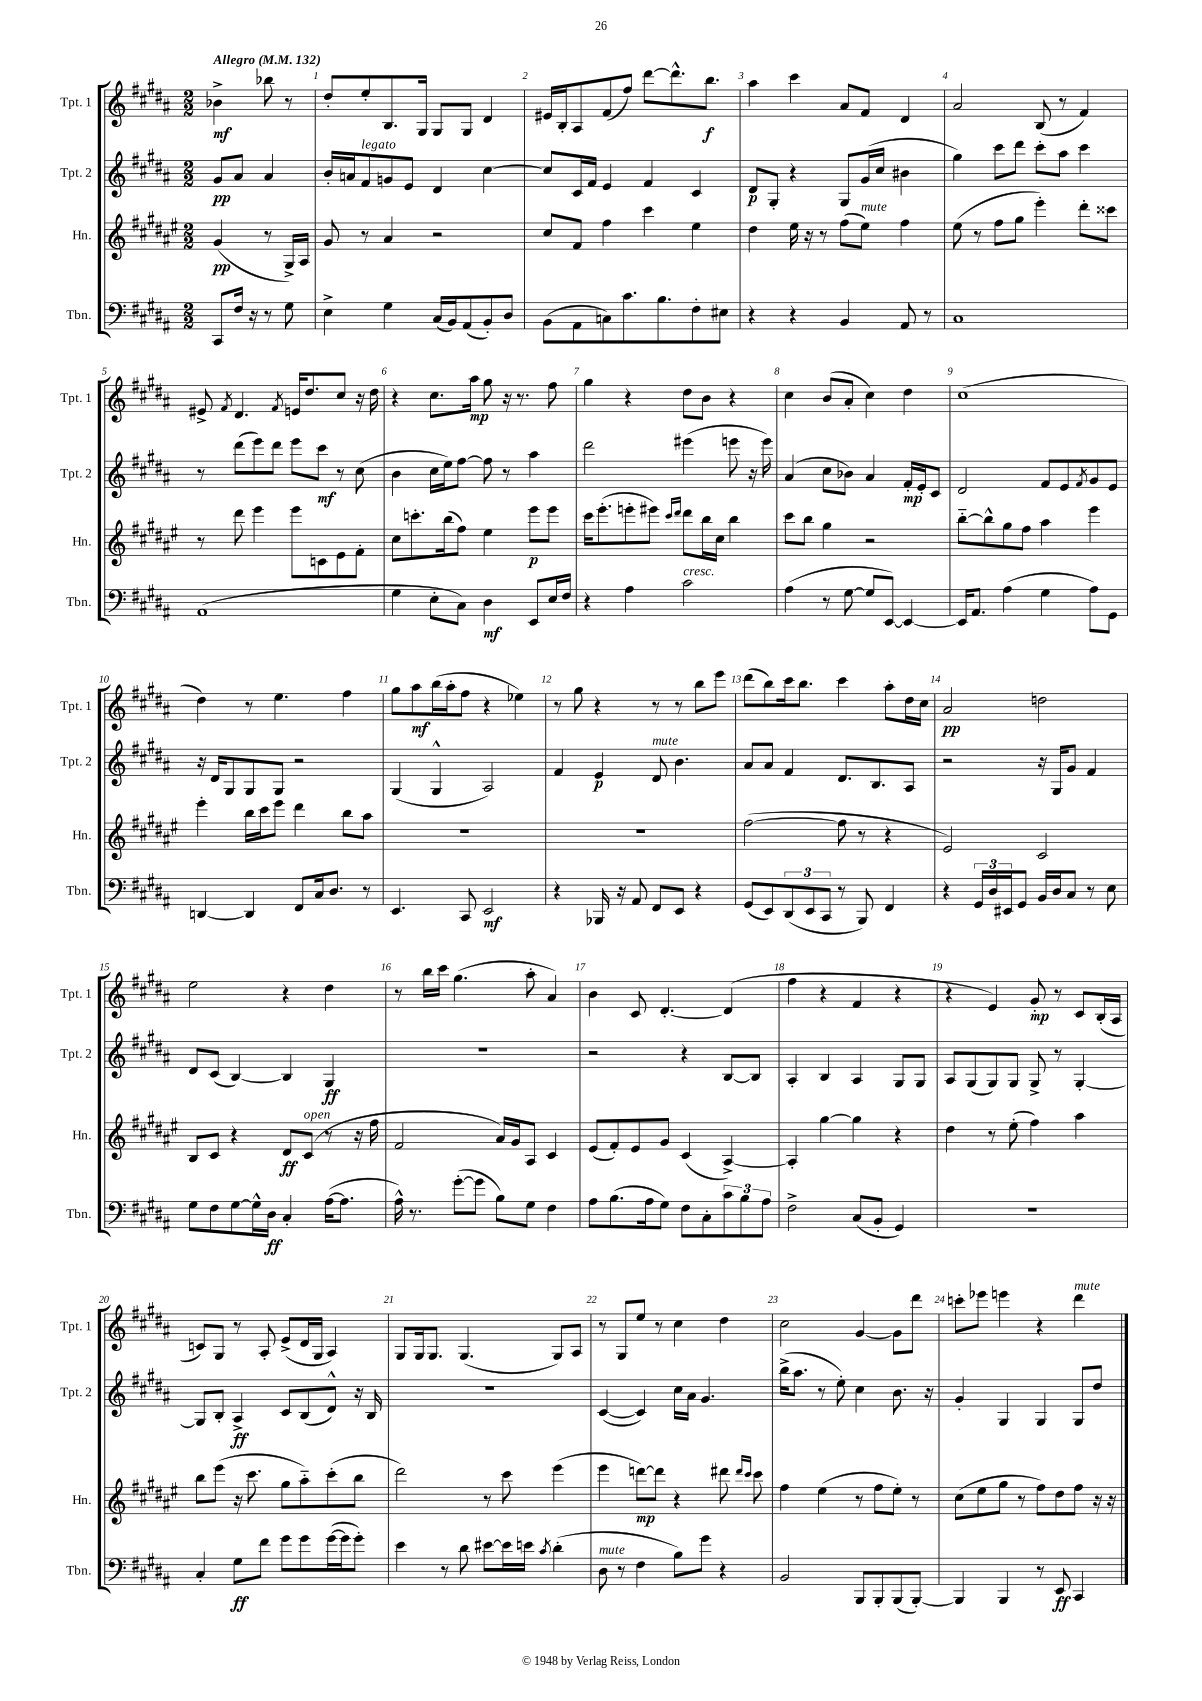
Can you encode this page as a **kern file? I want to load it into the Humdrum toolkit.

**kern	**dynam	**kern	**dynam	**kern	**dynam	**kern	**dynam
*part4	*part4	*part3	*part3	*part2	*part2	*part1	*part1
*staff4	*staff4	*staff3	*staff3	*staff2	*staff2	*staff1	*staff1
*I"Tbn.	*	*I"Hn.	*	*I"Tpt. 2	*	*I"Tpt. 1	*
*I'Tbn.	*	*I'Hn.	*	*I'Tpt. 2	*	*I'Tpt. 1	*
*clefF4	*	*clefG2	*	*clefG2	*	*clefG2	*
*k[f#c#g#d#a#]	*	*k[f#c#g#d#a#e#]	*	*k[f#c#g#d#a#]	*	*k[f#c#g#d#a#]	*
*M2/2	*	*M2/2	*	*M2/2	*	*M2/2	*
*MM132	*	*MM132	*	*MM132	*	*MM132	*
=	=	=	=	=	=	=	=
!	!	!	!	!	!	!LO:TX:a:B:t=Allegro	!
8CC#/L	.	(4g#/	pp	8g#/L	pp	4b-X^\	mf
16F#/Jk	.	.	.	8a#/J	.	.	.
16r	.	.	.	.	.	.	.
8r	.	8r	.	4a#/	.	8bb-X\	.
8G#\	.	16G#^/LL)	.	.	.	8r	.
.	.	16A#/JJ	.	.	.	.	.
=1	=1	=1	=1	=1	=1	=1	=1
4E^\	.	8g#/	.	16b'/LL	.	8dd#'/L	.
.	.	.	.	16an/J	.	.	.
!	!	!	!	!LO:TX:a:i:t=legato	!	!	!
.	.	8r	.	8f#/	.	8ee'/	.
4G#\	.	4a#/	.	8gn/	.	8.B/	.
.	.	.	.	8e/J	.	.	.
.	.	.	.	.	.	16G#/Jk	.
(16C#/LL	.	2r	.	4d#/	.	8G#/L	.
16BB/J)	.	.	.	.	.	.	.
(8AA#/	.	.	.	.	.	8G#/J	.
8BB'/)	.	.	.	[4cc#\	.	4d#/	.
8D#/J	.	.	.	.	.	.	.
=2	=2	=2	=2	=2	=2	=2	=2
(8BB\L	.	8cc#/L	.	8cc#/L]	.	16e#X/LL	.
.	.	.	.	.	.	16B'/J	.
8AA#\	.	8f#/J	.	16c#/L	.	8A#/	.
.	.	.	.	16f#/JJ	.	.	.
8Cn\)	.	4ff#\	.	4e/	.	(8f#/	.
8.c#\	.	.	.	.	.	8ff#/J)	.
.	.	4ccc#\	.	4f#/	.	[8ddd#\L	.
8.B\	.	.	.	.	.	.	.
.	.	.	.	.	.	8.ddd#^^\]	.
8F#'\	.	4ee#\	.	4c#/	.	.	.
.	.	.	.	.	.	8.bb\J	f
8E#X\J	.	.	.	.	.	.	.
=3	=3	=3	=3	=3	=3	=3	=3
4r	.	4dd#\	.	8d#/L	p	4aa#\	.
.	.	.	.	8G#'/J	.	.	.
4r	.	16ee#\	.	4r	.	4ccc#\	.
.	.	16r	.	.	.	.	.
.	.	8r	.	.	.	.	.
4BB/	.	(8ff#\L	.	8G#/L	.	8a#/L	.
!	!	!LO:TX:a:i:t=mute	!	!	!	!	!
.	.	8ee#\J)	.	(16g#/L	.	8f#/J	.
.	.	.	.	16cc#/JJ	.	.	.
8AA#/	.	4ff#\	.	4b#X\	.	4d#/	.
8r	.	.	.	.	.	.	.
=4	=4	=4	=4	=4	=4	=4	=4
1C#	.	(8ee#\	.	4gg#\)	.	2a#/	.
.	.	8r	.	.	.	.	.
.	.	8ff#\L	.	8ccc#\L	.	.	.
.	.	8gg#\J	.	8ddd#\J	.	.	.
.	.	4eee#'\)	.	8ccc#'\L	.	(8B/	.
.	.	.	.	8aa#\J	.	8r	.
.	.	8ddd#'\L	.	4ccc#\	.	4f#/)	.
.	.	8ccc##X\J	.	.	.	.	.
!!LO:LB:g=z
=5	=5	=5	=5	=5	=5	=5	=5
(1AA#	.	8r	.	8r	.	8e#X^/	.
.	.	.	.	.	.	8qf#/	.
.	.	8ddd#\	.	(8ddd#\L	.	4.d#/	.
.	.	4eee#\	.	8eee\)	.	.	.
.	.	.	.	8ddd#\J	.	.	.
.	.	.	.	.	.	8qf#/	.
.	.	8eee#\L	.	8eee\L	.	16en/KL	.
.	.	.	.	.	.	8.dd#/	.
.	.	8cn\	.	8ccc#\J	mf	.	.
.	.	8e#\	.	8r	.	8cc#/J	.
.	.	8f#'\J	.	(8cc#\	.	16r	.
.	.	.	.	.	.	16dd#\	.
=6	=6	=6	=6	=6	=6	=6	=6
4G#\	.	8cc#\L	.	4b\	.	4r	.
.	.	8.cccn'\	.	.	.	.	.
8E'\L	.	.	.	16cc#\LL	.	8.cc#\L	.
.	.	(16bb\k	.	16ee\J)	.	.	.
8C#\J)	.	8ff#\J)	.	[8ff#\J	.	.	.
.	.	.	.	.	.	16aa#\Jk	mp
4D#\	mf	4ee#\	.	8ff#\]	.	8gg#\	.
.	.	.	.	8r	.	16r	.
.	.	.	.	.	.	8.r	.
8EE/L	.	8eee#\L	p	4aa#\	.	.	.
16E/L	.	8eee#\J	.	.	.	8ff#\	.
16F#/JJ	.	.	.	.	.	.	.
=7	=7	=7	=7	=7	=7	=7	=7
4r	.	16ccc#\KL	.	2ddd#\	.	4gg#\	.
.	.	(8.eee#'\	.	.	.	.	.
4A#\	.	8eeen'\	.	.	.	4r	.
.	.	8eee#X\J)	.	.	.	.	.
.	.	16qqccc#/LL	.	.	.	.	.
.	.	16qqddd#/JJ	.	.	.	.	.
!LO:TX:a:i:t=cresc.	!	!	!	!	!	!	!
2c#\	.	8ddd#\L	.	(4eee#X\	.	8dd#\L	.
.	.	16bb\L	.	.	.	8b\J	.
.	.	16cc#\JJ	.	.	.	.	.
.	.	4bb\	.	8eeen\	.	4r	.
.	.	.	.	16r	.	.	.
.	.	.	.	16eee\)	.	.	.
=8	=8	=8	=8	=8	=8	=8	=8
(4A#\	.	8ccc#\L	.	(4a#/	.	4cc#\	.
.	.	8bb\J	.	.	.	.	.
8r	.	4gg#\	.	8cc#\L	.	(8b/L	.
[8G#\	.	.	.	8b-X\J)	.	8a#'/J	.
8G#/L]	.	2r	.	4a#/	.	4cc#\)	.
[8EE/J)	.	.	.	.	.	.	.
4EE/_	.	.	.	16f#'/LL	mp	4dd#\	.
.	.	.	.	16e'/J	.	.	.
.	.	.	.	8c#/J	.	.	.
=9	=9	=9	=9	=9	=9	=9	=9
16EE/KL]	.	[8bb\L	.	2d#/	.	(1cc#	.
8.AA#/J	.	.	.	.	.	.	.
.	.	8bb^^\]	.	.	.	.	.
(4A#\	.	8gg#\	.	.	.	.	.
.	.	8ff#\J	.	.	.	.	.
4G#\	.	4aa#\	.	8f#/L	.	.	.
.	.	.	.	8e/	.	.	.
.	.	.	.	8qf#/	.	.	.
8A#\L)	.	4eee#\	.	8g#/	.	.	.
8GG#\J	.	.	.	8e/J	.	.	.
!!LO:LB:g=z
=10	=10	=10	=10	=10	=10	=10	=10
[4DDn/	.	4eee#'\	.	16r	.	4dd#\)	.
.	.	.	.	16d#/KL	.	.	.
.	.	.	.	8G#/	.	.	.
4DD/]	.	16bb\LL	.	8G#/	.	8r	.
.	.	16ccc#\J	.	.	.	.	.
.	.	8eee#\J	.	8G#/J	.	4.ee\	.
8FF#/L	.	4ddd#\	.	2r	.	.	.
16C#/k	.	.	.	.	.	.	.
8.D#/J	.	.	.	.	.	.	.
.	.	8bb\L	.	.	.	4ff#\	.
8r	.	8aa#\J	.	.	.	.	.
=11	=11	=11	=11	=11	=11	=11	=11
4.EE/	.	1r	.	(4G#/	.	8gg#\L	.
.	.	.	.	.	.	8aa#\	mf
.	.	.	.	4G#^^/	.	(16bb\L	.
.	.	.	.	.	.	16aa#'\J	.
8CC#/	.	.	.	.	.	8ff#\J	.
2EE/	mf	.	.	2A#/)	.	4r	.
.	.	.	.	.	.	4ee-X\)	.
=12	=12	=12	=12	=12	=12	=12	=12
4r	.	1r	.	4f#/	.	8r	.
.	.	.	.	.	.	8gg#\	.
16BBB-X/	.	.	.	4e/	p	4r	.
16r	.	.	.	.	.	.	.
8AA#/	.	.	.	.	.	.	.
!	!	!	!	!LO:TX:a:i:t=mute	!	!	!
8FF#/L	.	.	.	8d#/	.	8r	.
8EE/J	.	.	.	4.b\	.	8r	.
4r	.	.	.	.	.	8bb\L	.
.	.	.	.	.	.	8eee\J	.
=13	=13	=13	=13	=13	=13	=13	=13
(8GG#/L	.	([2ff#\	.	8a#/L	.	(8ddd#\L	.
8EE/)	.	.	.	8a#/J	.	8bb\)	.
(12DD#/	.	.	.	4f#/	.	16ccc#\k	.
.	.	.	.	.	.	8.bb\J	.
12EE/	.	.	.	.	.	.	.
12CC#/J	.	.	.	.	.	.	.
8r	.	8ff#\]	.	8.d#/L	.	4ccc#\	.
8BBB/)	.	8r	.	.	.	.	.
.	.	.	.	8.B/	.	.	.
4FF#/	.	4r	.	.	.	8aa#'\L	.
.	.	.	.	8A#/J	.	16dd#\L	.
.	.	.	.	.	.	16cc#\JJ	.
=14	=14	=14	=14	=14	=14	=14	=14
4r	.	2e#/)	.	2r	.	2a#/	pp
24GG#/LL	.	.	.	.	.	.	.
24D#/	.	.	.	.	.	.	.
24EE#X/J	.	.	.	.	.	.	.
8GG#/J	.	.	.	.	.	.	.
16BB/LL	.	2c#/	.	16r	.	2ddn\	.
16D#/J	.	.	.	16G#/KL	.	.	.
8C#/J	.	.	.	8g#/J	.	.	.
8r	.	.	.	4f#/	.	.	.
8E\	.	.	.	.	.	.	.
!!LO:LB:g=z
=15	=15	=15	=15	=15	=15	=15	=15
8G#\L	.	8B/L	.	8d#/L	.	2ee\	.
8F#\	.	8c#/J	.	(8c#/J	.	.	.
[8G#\	.	4r	.	[4B/)	.	.	.
16G#^^\L]	.	.	.	.	.	.	.
16D#\JJ	ff	.	.	.	.	.	.
4C#'/	.	8d#/L	ff	4B/]	.	4r	.
!	!	!LO:TX:a:i:t=open	!	!	!	!	!
.	.	(8c#/J	.	.	.	.	.
([16A#\KL	.	8r	.	4G#/	ff	4dd#\	.
8.A#\J]	.	.	.	.	.	.	.
.	.	16r	.	.	.	.	.
.	.	16ff#\	.	.	.	.	.
=16	=16	=16	=16	=16	=16	=16	=16
16A#^^\)	.	2f#/	.	1r	.	8r	.
8.r	.	.	.	.	.	.	.
.	.	.	.	.	.	16bb\LL	.
.	.	.	.	.	.	16ccc#\JJ	.
([8g#'\L	.	.	.	.	.	(4.gg#\	.
8g#\J]	.	.	.	.	.	.	.
8B\L)	.	16a#/LL)	.	.	.	.	.
.	.	16g#/J	.	.	.	.	.
8G#\J	.	8A#/J	.	.	.	8aa#'\	.
4F#\	.	4c#/	.	.	.	4a#/)	.
=17	=17	=17	=17	=17	=17	=17	=17
8A#\L	.	(8e#/L	.	2r	.	4b\	.
(8.B\	.	8f#'/)	.	.	.	.	.
.	.	8e#/	.	.	.	8c#/	.
16A#\k	.	.	.	.	.	.	.
8G#\J)	.	8g#/J	.	.	.	[4.d#'/	.
8F#\L	.	(4c#/	.	4r	.	.	.
8C#'\	.	.	.	.	.	.	.
12c#\	.	[4A#^/)	.	[8B/L	.	(4d#/]	.
12B\	.	.	.	.	.	.	.
.	.	.	.	8B/J]	.	.	.
12A#\J	.	.	.	.	.	.	.
=18	=18	=18	=18	=18	=18	=18	=18
2F#^\	.	4A#'/]	.	4A#'/	.	4ff#\	.
.	.	[4gg#\	.	4B/	.	4r	.
(8C#/L	.	4gg#\]	.	4A#/	.	4f#/	.
8BB'/J	.	.	.	.	.	.	.
4GG#/)	.	4r	.	8G#/L	.	4r	.
.	.	.	.	8G#/J	.	.	.
=19	=19	=19	=19	=19	=19	=19	=19
1r	.	4dd#\	.	8A#/L	.	4r	.
.	.	.	.	(8G#/	.	.	.
.	.	8r	.	8G#/)	.	4e/)	.
.	.	(8ee#'\	.	8G#/J	.	.	.
.	.	4ff#\)	.	8G#^/	.	8g#'/	mp
.	.	.	.	8r	.	8r	.
.	.	4aa#\	.	[4G#'/	.	8c#/L	.
.	.	.	.	.	.	(16B'/L	.
.	.	.	.	.	.	16A#/JJ	.
!!LO:LB:g=z
=20	=20	=20	=20	=20	=20	=20	=20
4C#'/	.	8bb\L	.	8G#/L]	.	8cn/L)	.
.	.	(8eee#\J	.	8B'/J	.	8G#/J	.
8G#\L	ff	16r	.	4A#^/	ff	8r	.
.	.	8.ccc#\	.	.	.	.	.
8f#\J	.	.	.	.	.	8A#'/	.
8g#\L	.	8gg#\L	.	8c#/L	.	(8e^/L	.
8g#\	.	8aa#\)	.	(8B/	.	16d#/L	.
.	.	.	.	.	.	16G#/JJ	.
([16g#\L	.	(8ccc#'\	.	8d#^^/J)	.	4A#/)	.
16g#\J]	.	.	.	.	.	.	.
8g#'\J)	.	8bb\J	.	16r	.	.	.
.	.	.	.	16B/	.	.	.
=21	=21	=21	=21	=21	=21	=21	=21
4e\	.	2ddd#\)	.	1r	.	8G#/L	.
.	.	.	.	.	.	16G#/k	.
.	.	.	.	.	.	8.G#/J	.
8r	.	.	.	.	.	.	.
8d#\	.	.	.	.	.	(4.G#/	.
[8e#X\L	.	8r	.	.	.	.	.
16e#\L]	.	8ccc#\	.	.	.	.	.
16en\JJ	.	.	.	.	.	.	.
8qc#/	.	.	.	.	.	.	.
(4d#'\	.	(4eee#\	.	.	.	8G#/L)	.
.	.	.	.	.	.	8A#/J	.
=22	=22	=22	=22	=22	=22	=22	=22
!LO:TX:a:i:t=mute	!	!	!	!	!	!	!
8D#\	.	4eee#\	.	([4c#/	.	8r	.
8r	.	.	.	.	.	8G#/L	.
4F#\	.	[8dddn\L)	mp	4c#/])	.	8ee/J	.
.	.	8ddd\J]	.	.	.	8r	.
8B\L)	.	4r	.	16cc#\LL	.	4cc#\	.
.	.	.	.	16a#\JJ	.	.	.
8g#\J	.	.	.	4.g#/	.	.	.
4r	.	8ddd#X\	.	.	.	4dd#\	.
.	.	16qqddd#/LL	.	.	.	.	.
.	.	16qqccc#/JJ	.	.	.	.	.
.	.	8ccc#\	.	.	.	.	.
=23	=23	=23	=23	=23	=23	=23	=23
2BB/	.	4ff#\	.	(16bb^\KL	.	2cc#\	.
.	.	.	.	8.aa#\J	.	.	.
.	.	(4ee#\	.	8r	.	.	.
.	.	.	.	8ee'\)	.	.	.
8BBB/L	.	8r	.	4cc#\	.	[4g#/	.
8BBB'/	.	8ff#\L	.	.	.	.	.
(8BBB/	.	8ee#'\J)	.	8.b\	.	8g#\L]	.
[8BBB'/J)	.	8r	.	.	.	8ddd#\J	.
.	.	.	.	16r	.	.	.
=24	=24	=24	=24	=24	=24	=24	=24
4BBB/]	.	(8cc#\L	.	4g#'/	.	8cccn'\L	.
.	.	8ee#\	.	.	.	8eee-X\J	.
4BBB/	.	8gg#\J	.	4G#/	.	4eeen\	.
.	.	8r	.	.	.	.	.
8r	.	8ff#\L)	.	4G#/	.	4r	.
8EE/	ff	8dd#\	.	.	.	.	.
!	!	!	!	!	!	!LO:TX:a:i:t=mute	!
4CC#/	.	8ff#\J	.	8G#/L	.	4ddd#\	.
.	.	16r	.	8dd#/J	.	.	.
.	.	16r	.	.	.	.	.
==	==	==	==	==	==	==	==
*-	*-	*-	*-	*-	*-	*-	*-
